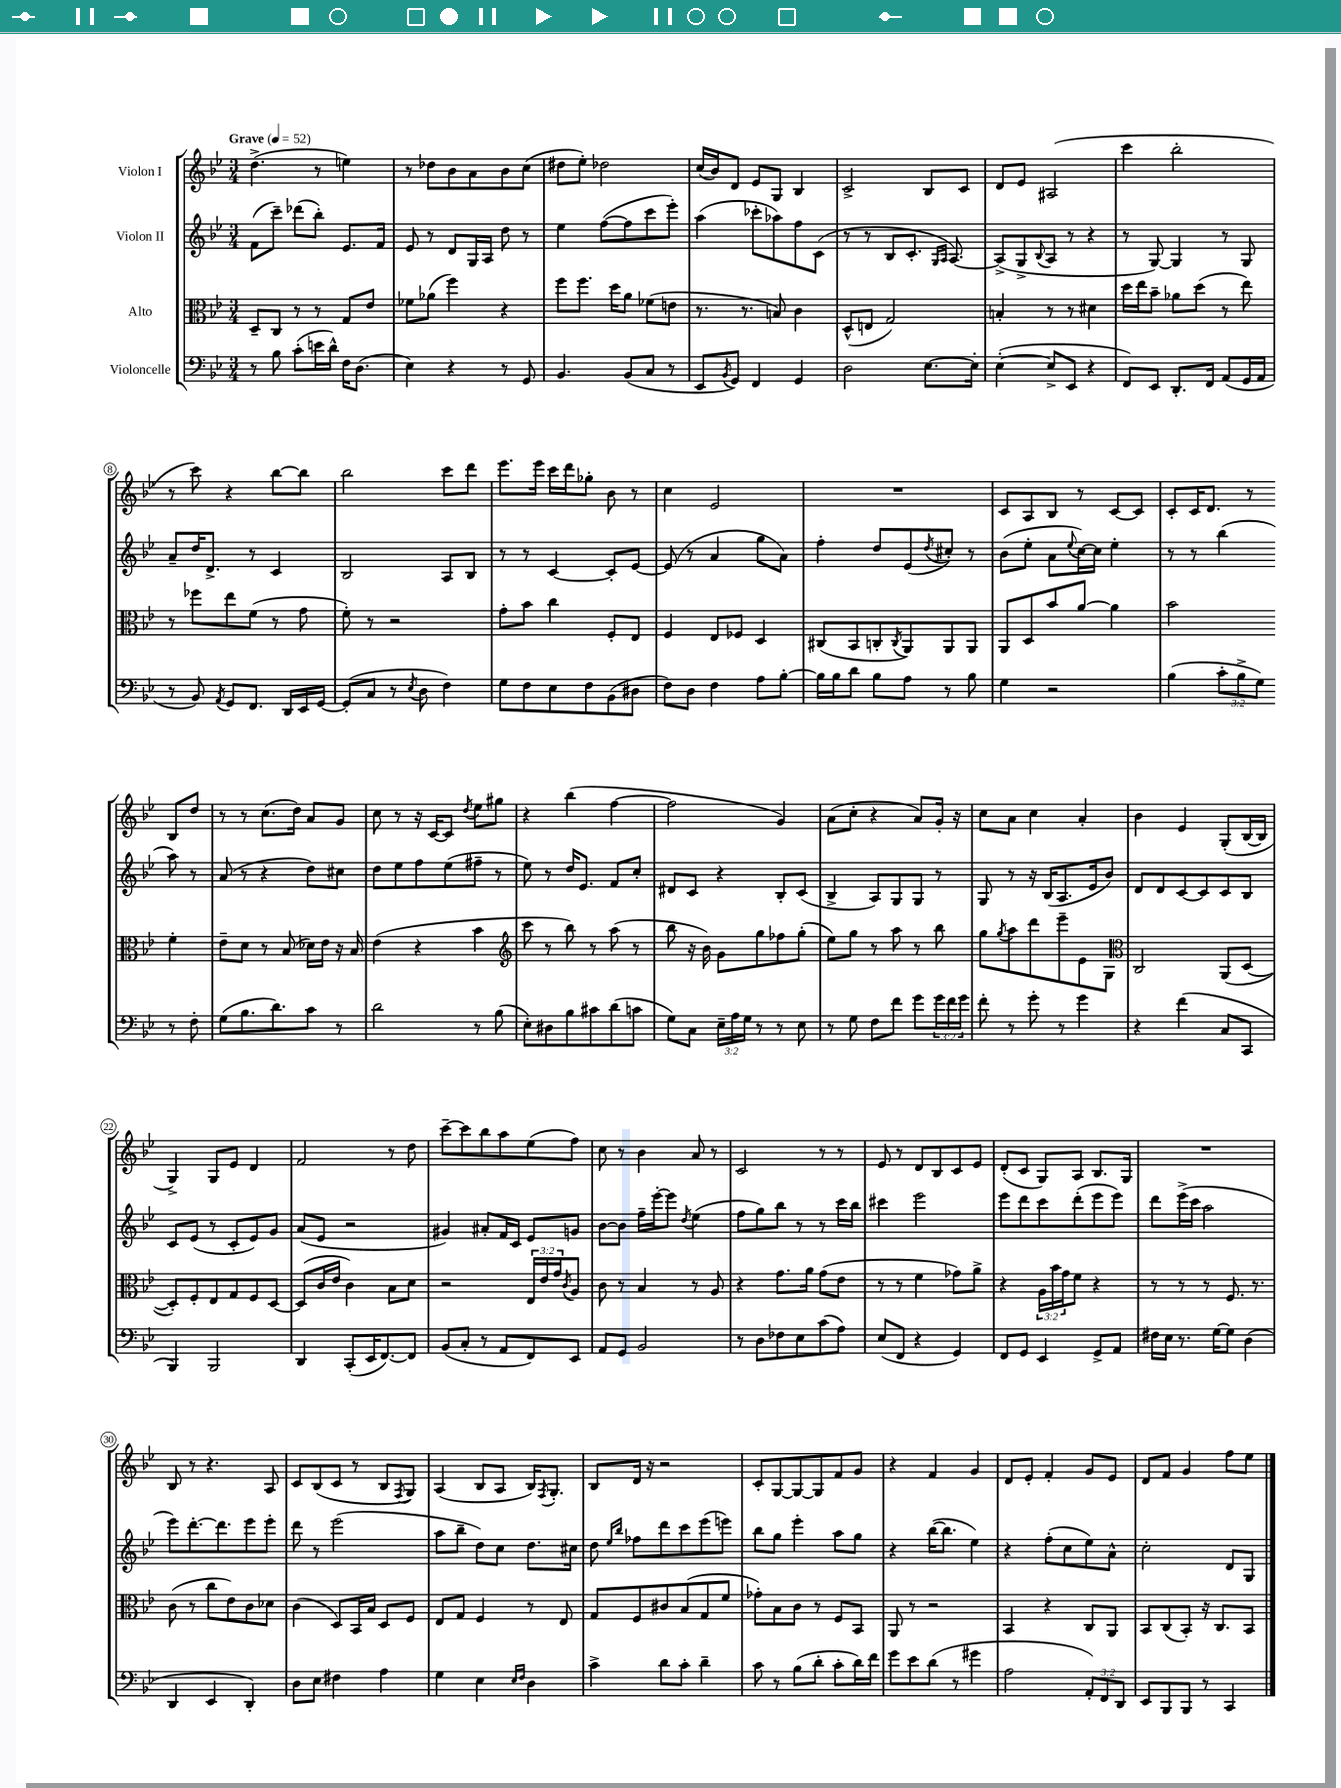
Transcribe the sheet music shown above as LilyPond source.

<<
\new StaffGroup <<
\new Staff = "s0" \with { instrumentName = "Violon I" } {
    \clef treble \key bes \major \numericTimeSignature \time 3/4 \tempo "Grave" 4 = 52
    d''4.->( r8 e''4) |
    r8 des''8 bes'8 a'8 bes'8 c''8( |
    dis''8 ees''8-.) des''2 |
    c''16( bes'16) d'8 ees'8 g8 bes4 |
    c'2-> bes8 c'8 |
    d'8 ees'8 ais2( |
    c'''4 bes''2-. |
    r8 c'''8) r4 bes''8~ bes''8 |
    bes''2 c'''8 d'''8 |
    ees'''8. ees'''16 c'''16 d'''16 ges''8-. bes'8 r8 |
    c''4 ees'2 |
    R2. |
    c'8 a8 bes8 r8 c'8~ c'8 |
    c'8-. c'16 d'8. r8 bes8 d''8 |
    r8 r8 c''8.( d''16) a'8 g'8 |
    c''8 r8 r16 c'16~ c'8 \acciaccatura { d''8 } ees''8 gis''8 |
    r4 bes''4( f''4~ |
    f''2 g'4) |
    a'8( c''8-. r4 a'8) g'16-. r16 |
    c''8 a'8 c''4 a'4-. |
    bes'4 ees'4 g8-.( bes16~ bes16 |
    g4->) g8 ees'8 d'4 |
    f'2 r8 d''8 |
    c'''8~-- c'''8 bes''8 a''8 ees''8( f''8) |
    c''8 r8 bes'4 a'8 r8 |
    c'2 r8 r8 |
    ees'8 r8 d'8 bes8 c'8 ees'8 |
    d'8-.( c'8 g8) a8 bes8. g16 |
    R2. |
    bes8 r8 r4. a8 |
    c'8 bes8( c'8 r8 bes8 \acciaccatura { f8 } g8) |
    a4( bes8 a8 bes16) \acciaccatura { f8 } g8.-. |
    bes8 d'16 r16 r2 |
    c'8-. g8~ g8~ g8 f'8 g'8 |
    r4 f'4 g'4 |
    d'8 ees'8-. f'4-. g'8 ees'8 |
    d'8 f'8 g'4 f''8 ees''8 \bar "|." |
}
\new Staff = "s1" \with { instrumentName = "Violon II" } {
    \clef treble \key bes \major \numericTimeSignature \time 3/4
    f'8( c'''8--) des'''8( bes''8-.) ees'8. f'16 |
    ees'8 r8 d'8 g16 a16 d''8 r8 |
    ees''4 f''8~( f''8 c'''8 ees'''8-.) |
    a''4( ces'''8-. aes''8) f''8 c'8( |
    r8 r8 bes8 c'8.-. \grace { g16 a16 } a8.~) |
    a8->( g8-> \appoggiatura { bes8 } a8 r8 r4 |
    r8 g8~) g4 r8 g8 |
    a'8-- d''16 d'8.-> r8 c'4 |
    bes2 a8 bes8 |
    r8 r8 c'4~ c'8-. ees'8~ |
    ees'8( r8 a'4 g''8 a'8) |
    f''4-. d''8 ees'8( \acciaccatura { d''8 } cis''8-.) r8 |
    bes'8( ees''8-. a'8 \appoggiatura { ees''8 } c''16~) c''16 ees''4-. |
    r8 r8 bes''4( a''8) r8 |
    a'8( r8 r4 d''8) cis''8 |
    d''8 ees''8 f''8 ees''8( fis''8-- r8 |
    ees''8) r8 d''16 ees'8. f'8 c''8-. |
    dis'8 c'8 r4 bes8-. c'8( |
    bes4-> a8) g8 g8 r8 |
    g8 r8 r16 bes16( a8. ees'16 bes'8) |
    d'8 d'8 c'8~ c'8 c'8 bes8 |
    c'8 ees'8( r8 c'8-. ees'8) g'8 |
    a'8( ees'8 r2 |
    gis'4) ais'8-. f'16 c'16 ees'8 g'8 |
    bes'8~ bes'8 f''16-- ees'''16~-. ees'''8 \acciaccatura { d''8 } ees''4( |
    f''8 g''8) bes''8 r8 r8 c'''16 bes''16 |
    cis'''4 ees'''2 |
    ees'''8 d'''8 c'''8 d'''8-.( ees'''8 ees'''8) |
    d'''8 ees'''16->( c'''16 a''2 |
    ees'''8) d'''8.~-. d'''8. ees'''8 ees'''8-. |
    d'''8 r8 ees'''2( |
    a''8 bes''8-- d''8) c''8 d''8. cis''16 |
    d''8 \grace { ees''16 bes''16 } fes''8 d'''8 c'''8 ees'''8( e'''8) |
    bes''8 g''8 ees'''4-. a''8 g''8 |
    r4 bes''16~( bes''8. ees''4) |
    r4 f''8-.( c''8 ees''8) a'8-^ |
    c''2-. d'8 g8 \bar "|." |
}
\new Staff = "s2" \with { instrumentName = "Alto" } {
    \clef alto \key bes \major \numericTimeSignature \time 3/4 \override Staff.TupletNumber.text = #tuplet-number::calc-fraction-text
    d8-- c8 r8 r8 g8 ees'8 |
    fes'8 aes'8( f''4) r4 |
    f''8 f''8. d''16 a'8 fes'8( e'8 |
    r8. r8. b8) c'4 |
    d8-^( e8 g2) |
    b4-. r8 r8 dis'4 |
    d''16 ees''16 bes'8-- aes'8 d''8( r8 ees''8) |
    r8 fes''8 ees''8 f'8( r8 g'8 |
    f'8-.) r8 r2 |
    g'8-. bes'8 c''4 f8-. ees8 |
    f4 ees8 fes8 d4 |
    cis8( bes,8 c8-. \acciaccatura { c8 } a,8) a,8 a,8 |
    a,8 d8 bes'8 a'8~ a'4 |
    bes'2 f'4-. |
    ees'8-- d'8 r8 bes8( des'16) ees'16 r16 bes16 |
    ees'4( r4 bes'4 |
    \clef treble c'''8 r8 bes''8) r8 a''8( r8 |
    bes''8 r16 bes'16) g'8 g''8 fes''8 g''8-.( |
    ees''8) g''8 r8 a''8 r8 bes''8 |
    g''8 \acciaccatura { g''8 } a''8 d'''8 ees'''8-- ees'8 g8 |
    \clef alto c2 a,8( d8~ |
    d8-.) f8-. ees8 g8 f8 d8~ |
    d8( c'16 ees'16 c'4) bes8 d'8 |
    r2 \tuplet 3/2 { ees16 ees'16 g'16 } \acciaccatura { c'8 } a8 |
    c'8 r8 bes4 r8 a8 |
    r4 g'8. a'16 g'8( ees'8 |
    r8 r8 f'4 ges'8) a'8-> |
    r4 \tuplet 3/2 { a16 bes'16 g'16 } f'8 r4 |
    r8 r8 r8 f8. r8. |
    c'8( r8 c''8 ees'8) c'8 des'8 |
    c'4( d8) bes,16 bes16 d8 f8 |
    ees8 g8 f4 r8 ees8 |
    g8 f8 cis'8 bes8( g8 f'8 |
    ges'8-.) bes8 c'8 r8 f8 bes,8 |
    a,8 r8 r2 |
    bes,4 r4 c8 a,8 |
    bes,8 c8( bes,8-.) r16 c8. bes,8 \bar "|." |
}
\new Staff = "s3" \with { instrumentName = "Violoncelle" } {
    \clef bass \key bes \major \numericTimeSignature \time 3/4 \override Staff.TupletNumber.text = #tuplet-number::calc-fraction-text
    r8 bes8 c'8-.( e'16 d'16-^) f16 d8.( |
    ees4) r4 r8 g,8 |
    bes,4. bes,8( c8 r8 |
    ees,8 \acciaccatura { bes,8 } g,8) f,4 g,4 |
    d2 ees8.~ ees16-. |
    ees4~-.( ees8-> ees,8 r4 |
    f,8) ees,8 d,8.-. f,16 a,8( g,16 a,16 |
    r8 bes,8) \acciaccatura { a,8 } g,8 f,8. d,16 ees,16 g,16~ |
    g,8-.( c8 r8 \acciaccatura { ees8 } d8 f4) |
    g8 f8 ees8 f8 bes,8( dis8 |
    f8) d8 f4 a8 bes8~-. |
    bes16 bes16 d'8 bes8 a8 r8 bes8 |
    g4 r2 |
    bes4( \tuplet 3/2 { c'8-. bes8-> g8) } r8 f8-. |
    g8( bes8. d'8.) c'8 r8 |
    d'2 r8 bes8( |
    ees8-.) dis8 bes8 cis'8 d'8( c'8 |
    g8) c8 \tuplet 3/2 { ees16-- a16 g16 } r8 r8 ees8 |
    r8 g8 f8 f'8 g'8 \tuplet 3/2 { g'16 f'16 g'16 } |
    f'8-. r8 g'8-. r8 g'4 |
    r4 f'4( c8 c,8 |
    bes,,4) bes,,2 |
    d,4 c,8-.( ees,16 f,8.~) f,8 |
    bes,8( c8-. r8 a,8 f,8) ees,8 |
    a,8 g,8 bes,2 |
    r8 d8 fes8 ees8 c'8( a8) |
    ees8( f,8 r4 g,4) |
    f,8 g,8 ees,4 g,8-> a,8 |
    fis16 ees16 r8. g16~ g8 d4( |
    d,4 ees,4 d,4-.) |
    d8 ees8 fis4 a4 |
    g4 ees4 \grace { ees16 f16 } d4 |
    c'4-> d'8 c'8-. d'4-- |
    c'8 r8 bes8( d'8-. c'8-. d'16) f'16 |
    g'8 ees'8 d'8( r8 gis'4 |
    a2 \tuplet 3/2 { a,8-.) f,8 d,8 } |
    ees,8 bes,,8 bes,,8 r8 c,4 \bar "|." |
}
>>
>>
\layout { \context { \Score \override BarNumber.stencil = #(make-stencil-circler 0.1 0.3 ly:text-interface::print) } }
